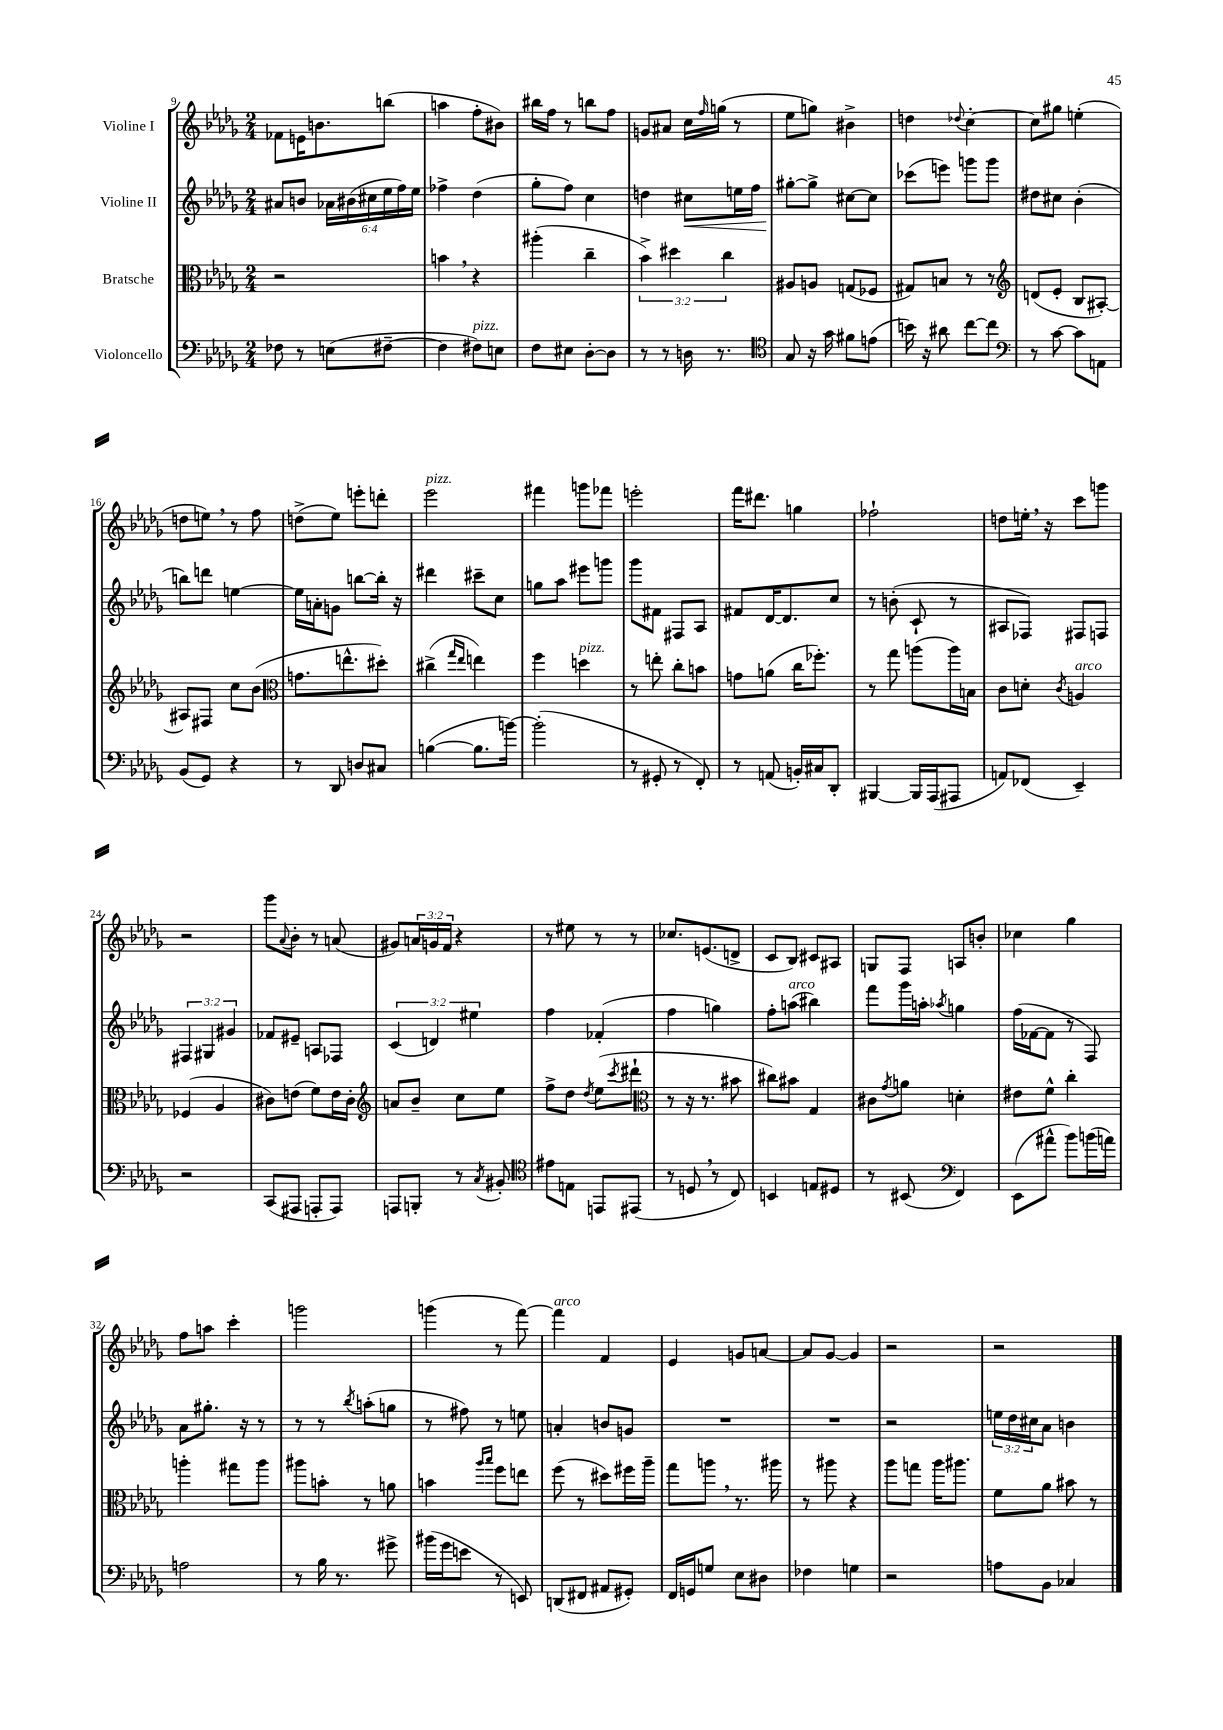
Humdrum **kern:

**kern	**kern	**kern	**dynam	**kern
*part4	*part3	*part2	*part2	*part1
*staff4	*staff3	*staff2	*staff2	*staff1
*I"Violoncello	*I"Bratsche	*I"Violine II	*	*I"Violine I
*clefF4	*clefC3	*clefG2	*	*clefG2
*k[b-e-a-d-g-]	*k[b-e-a-d-g-]	*k[b-e-a-d-g-]	*	*k[b-e-a-d-g-]
*M2/4	*M2/4	*M2/4	*	*M2/4
=9	=9	=9	=9	=9
8F-X\	2r	8a#X/L	.	8f-X\L
8r	.	8bn/J	.	16en\K
.	.	.	.	8.bn\
(8En\L	.	24a-X\LL	.	.
.	.	(24b#X\	.	.
.	.	24cc#X\	.	.
[8F#X~\J	.	24ee-\	.	(8bbn\J
.	.	24ff\)	.	.
.	.	24ee-\JJ	.	.
=10	=10	=10	=10	=10
4F#\]	4bn,\	4ff-X^\	.	4aan\
!LO:TX:a:i:t=pizz.	!	!	!	!
8F#X\L)	4r	(4dd-\	.	8ff'\L
8En\J	.	.	.	8b#X\J)
=11	=11	=11	=11	=11
8F\L	(4aa#X'\	8gg-'\L	.	16bb#X\LL
.	.	.	.	16ff\JJ
8E#X\J	.	8ff\J)	.	8r
[8D-'\L	4cc~\	4cc\	.	8bbn\L
8D-\J]	.	.	.	8ff\J
=12	=12	=12	=12	=12
8r	6b-^\)	4ddn\	.	8gn/L
8r	.	.	.	8a#X/J
.	6dd#X\	.	.	.
!	!	!	!LO:HP:b	!
16Dn\	.	8cc#X\L	<	16cc\LL
.	.	.	.	16qqff/
8.r	.	.	.	(16ggn\JJ
.	6cc\	.	.	.
.	.	16een\L	.	8r
.	.	16ff\JJ	.	.
=13	=13	=13	=13	=13
*clefC4	*	*	*	*
8G-/	8A#X/L	[8gg#X'\L	.	8ee-\L
16r	8An/J	8gg#^\J]	[	8ggn\J)
16g-\	.	.	.	.
8f#X\L	(8Gn/L	[8cc#X\L	.	4b#X^\
(8en\J	8F-X/J	8cc#\J]	.	.
=14	=14	=14	=14	=14
16bn\)	8G#X/L)	(8ccc-X\L	.	4ddn\
16r	.	.	.	.
8a#X\	8Bn/J	8eeen\J)	.	.
.	.	.	.	8qqdd-X/
[8cc\L	8r	8gggn\L	.	[4cc'\
8cc\J]	8r	8ggg\J	.	.
=15	=15	=15	=15	=15
*clefF4	*clefG2	*	*	*
8r	(8dn/L	8dd#X\L	.	8cc\L]
[8c\	8e-'/J	8cc#X\J	.	8gg#X\J
8c\L]	8B-/L	(4b-'\	.	(4een'\
8AAn\J	[8A#X'/J)	.	.	.
!!LO:LB:g=z
=16	=16	=16	=16	=16
(8BB-/L	8A#X/L]	8bbn\L)	.	8ddn\L
8GG-/J)	8F#X/J	8dddn\J	.	8een,\J)
4r	8cc\L	[4een\	.	8r
.	(8b-\J	.	.	8ff\
=17	=17	=17	=17	=17
*	*clefC3	*	*	*
8r	8.gn\L	16ee\LL]	.	(8ddn^\L
.	.	16an'\J	.	.
8DD-/	.	8gn\J	.	8ee-\J)
.	8.een^^\	.	.	.
8Dn/L	.	[8bbn\L	.	8eeen'\L
8C#X/J	8dd#X'\J)	16bb'\Jk]	.	8dddn'\J
.	.	16r	.	.
=18	=18	=18	=18	=18
!	!	!	!	!LO:TX:a:i:t=pizz.
([4Bn\	(4cc#X^\	4ddd#X\	.	2eee-\
.	16qqgg-/LL	.	.	.
.	16qqee-/JJ	.	.	.
8.B\L]	4een\)	8ccc#X~\L	.	.
.	.	8cc\J	.	.
[16bn\Jk)	.	.	.	.
=19	=19	=19	=19	=19
(2b'\]	4ff\	8ggn\L	.	4fff#X\
.	.	8aa-\J	.	.
!	!LO:TX:a:i:t=pizz.	!	!	!
.	4ddn\	8eee#X\L	.	8gggn\L
.	.	8gggn\J	.	8fff-X\J
=20	=20	=20	=20	=20
8r	8r	8ggg-\L	.	2eeen'\
8GG#X'/	8een'\	8f#X\J	.	.
8r	8cc'\L	8F#X/L	.	.
8FF'/)	8bn\J	8A-/J	.	.
=21	=21	=21	=21	=21
8r	8gn\L	8f#X/L	.	16fff\KL
.	.	.	.	8.ddd#X\J
(8AAn/	(8an\J	[16d-/K	.	.
.	.	8.d-/]	.	.
16BBn'/LL)	16cc\KL	.	.	4ggn\
16C#X/J	8.ff-X'\J)	.	.	.
8DD-'/J	.	8cc/J	.	.
=22	=22	=22	=22	=22
[4BBB#X/	8r	8r	.	2ff-X`\
.	8gg-\	(8bn'\	.	.
16BBB#/LL]	(8aan\L	8c`/	.	.
(16AAA-/J	.	.	.	.
8AAA#X/J	16aa\L)	8r	.	.
.	16Bn\JJ	.	.	.
=23	=23	=23	=23	=23
8AAn/L)	8c\L	8A#X/L	.	8ddn\L
(8FF-X/J	8dn'\J	8F-X/J)	.	16een',\Jk
.	.	.	.	16r
.	8qc/	.	.	.
!	!LO:TX:a:i:t=arco	!	!	!
4EE-~/)	4An/	8F#X/L	.	8ccc\L
.	.	8Fn/J	.	8gggn\J
!!LO:LB:g=z
=24	=24	=24	=24	=24
2r	(4F-X/	6F#X/	.	2r
.	.	6G#X/	.	.
.	4A-/	.	.	.
.	.	6g#X/	.	.
=25	=25	=25	=25	=25
(8CC/L	8c#X\L)	8f-X/L	.	8ggg-\L
.	.	.	.	8qqa-/
8AAA#X/J	(8en\J	8e#X~/J	.	8b-'\J
8AAAn'/L	8f\L)	8An/L	.	8r
8AAA/J)	16e\L	8F-X/J	.	(8an/
.	16c#'\JJ	.	.	.
=26	=26	=26	=26	=26
*	*clefG2	*	*	*
8AAAn/L	8an/L	(6c/	.	8g#X/L)
8BBBn'/J	8b-~/J	.	.	24an/L
.	.	6dn/)	.	24gn/
.	.	.	.	24f/JJ
8r	8cc\L	.	.	4r
.	.	6ee#X\	.	.
8qC/	.	.	.	.
8BB#X'/	8ee-\J	.	.	.
=27	=27	=27	=27	=27
*clefC4	*	*	*	*
8e#X\L	8ff^\L	4ff\	.	8r
8En\J	8dd-\J	.	.	8ee#X\
.	8qdd-/	.	.	.
8EEn/L	(8ee-\L	(4f-X'/	.	8r
.	8qccc/	.	.	.
(8EE#X/J	8ddd#X`\J	.	.	8r
=28	=28	=28	=28	=28
*	*clefC3	*	*	*
8r	8r	4ff\	.	8.cc-X/L
8Dn,/	16r	.	.	.
.	8.r	.	.	(8.en/
8r	.	4ggn\)	.	.
8C/)	8b#X\	.	.	8dn^/J
=29	=29	=29	=29	=29
4BBn/	8cc#X\L)	8ff'\L	.	8c/L
!	!	!LO:TX:a:i:t=arco	!	!
.	8b#X\J	(8aan\J	.	8B-/J)
8En/L	4G-/	4bb#X\)	.	8c#X/L
8D#X/J	.	.	.	8A#X/J
=30	=30	=30	=30	=30
8r	8c#X\L	8fff\L	.	8Gn/L
.	8qg-/	.	.	.
(8BB#X/	8an\J	16ggg-\L	.	8F/J
.	.	16aan'\JJ	.	.
*clefF4	*	*	*	*
.	.	8qaa-X/	.	.
4FF/)	4dn'\	4ggn\	.	8An/L
.	.	.	.	8bn'/J
=31	=31	=31	=31	=31
(8EE-\L	8e#X\L	(16ff\LL	.	4cc-X\
.	.	[16f-X\J	.	.
8a#X^^\J	8f^^\J	8f-\J]	.	.
8b-\L)	4cc'\	8r	.	4gg-\
(16bn\L	.	8F/)	.	.
16an\JJ)	.	.	.	.
!!LO:LB:g=z
=32	=32	=32	=32	=32
2An\	4aan'\	8a-\L	.	8ff\L
.	.	8.gg#X'\J	.	8aan\J
.	8gg#X\L	.	.	4ccc'\
.	.	16r	.	.
.	8aa\J	8r	.	.
=33	=33	=33	=33	=33
8r	8aa#X\L	8r	.	2gggn\
16B-\	8bn'\J	8r	.	.
8.r	.	.	.	.
.	.	8qbb-/	.	.
.	8r	(8aan'\L	.	.
8g#X^\	8an\	8ggn\J	.	.
=34	=34	=34	=34	=34
(16b#X\LL	4bn\	8r	.	(4gggn\
16g-\J	.	.	.	.
8en\J	.	8ff#X\)	.	.
.	16qqaa-/LL	.	.	.
.	16qqbb-/JJ	.	.	.
8r	8ff\L	8r	.	8r
8EEn/)	8een\J	8een\	.	[8fff\)
=35	=35	=35	=35	=35
!	!	!	!	!LO:TX:a:i:t=arco
(8DDn/L	(8ff\	4an'/	.	4fff\]
8FF#X/J	8r	.	.	.
8AA#X/L	8dd#X\L)	8bn/L	.	4f/
8GG#X'/J)	16ff#X\L	8gn/J	.	.
.	16aa-~\JJ	.	.	.
=36	=36	=36	=36	=36
16FF/LL	8gg-\L	2r	.	4e-/
16GGn/J	.	.	.	.
8Gn/J	8aan,\J	.	.	.
8E-\L	8.r	.	.	8gn/L
8D#X\J	.	.	.	[8an/J
.	16aa#X\	.	.	.
=37	=37	=37	=37	=37
4F-X\	8r	2r	.	8a/L]
.	8aa#X\	.	.	[8g-/J
4Gn\	4r	.	.	4g-/]
=38	=38	=38	=38	=38
2r	8aa-\L	2r	.	2r
.	8ggn\J	.	.	.
.	16aa-\KL	.	.	.
.	8.aa#X\J	.	.	.
=39	=39	=39	=39	=39
8An\L	8f\L	24een\LL	.	2r
.	.	24dd-\	.	.
.	.	24cc#X\J	.	.
8BB-\J	8a-\J	8a-\J	.	.
4C-X/	8b#X\	4bn\	.	.
.	8r	.	.	.
==	==	==	==	==
*-	*-	*-	*-	*-
